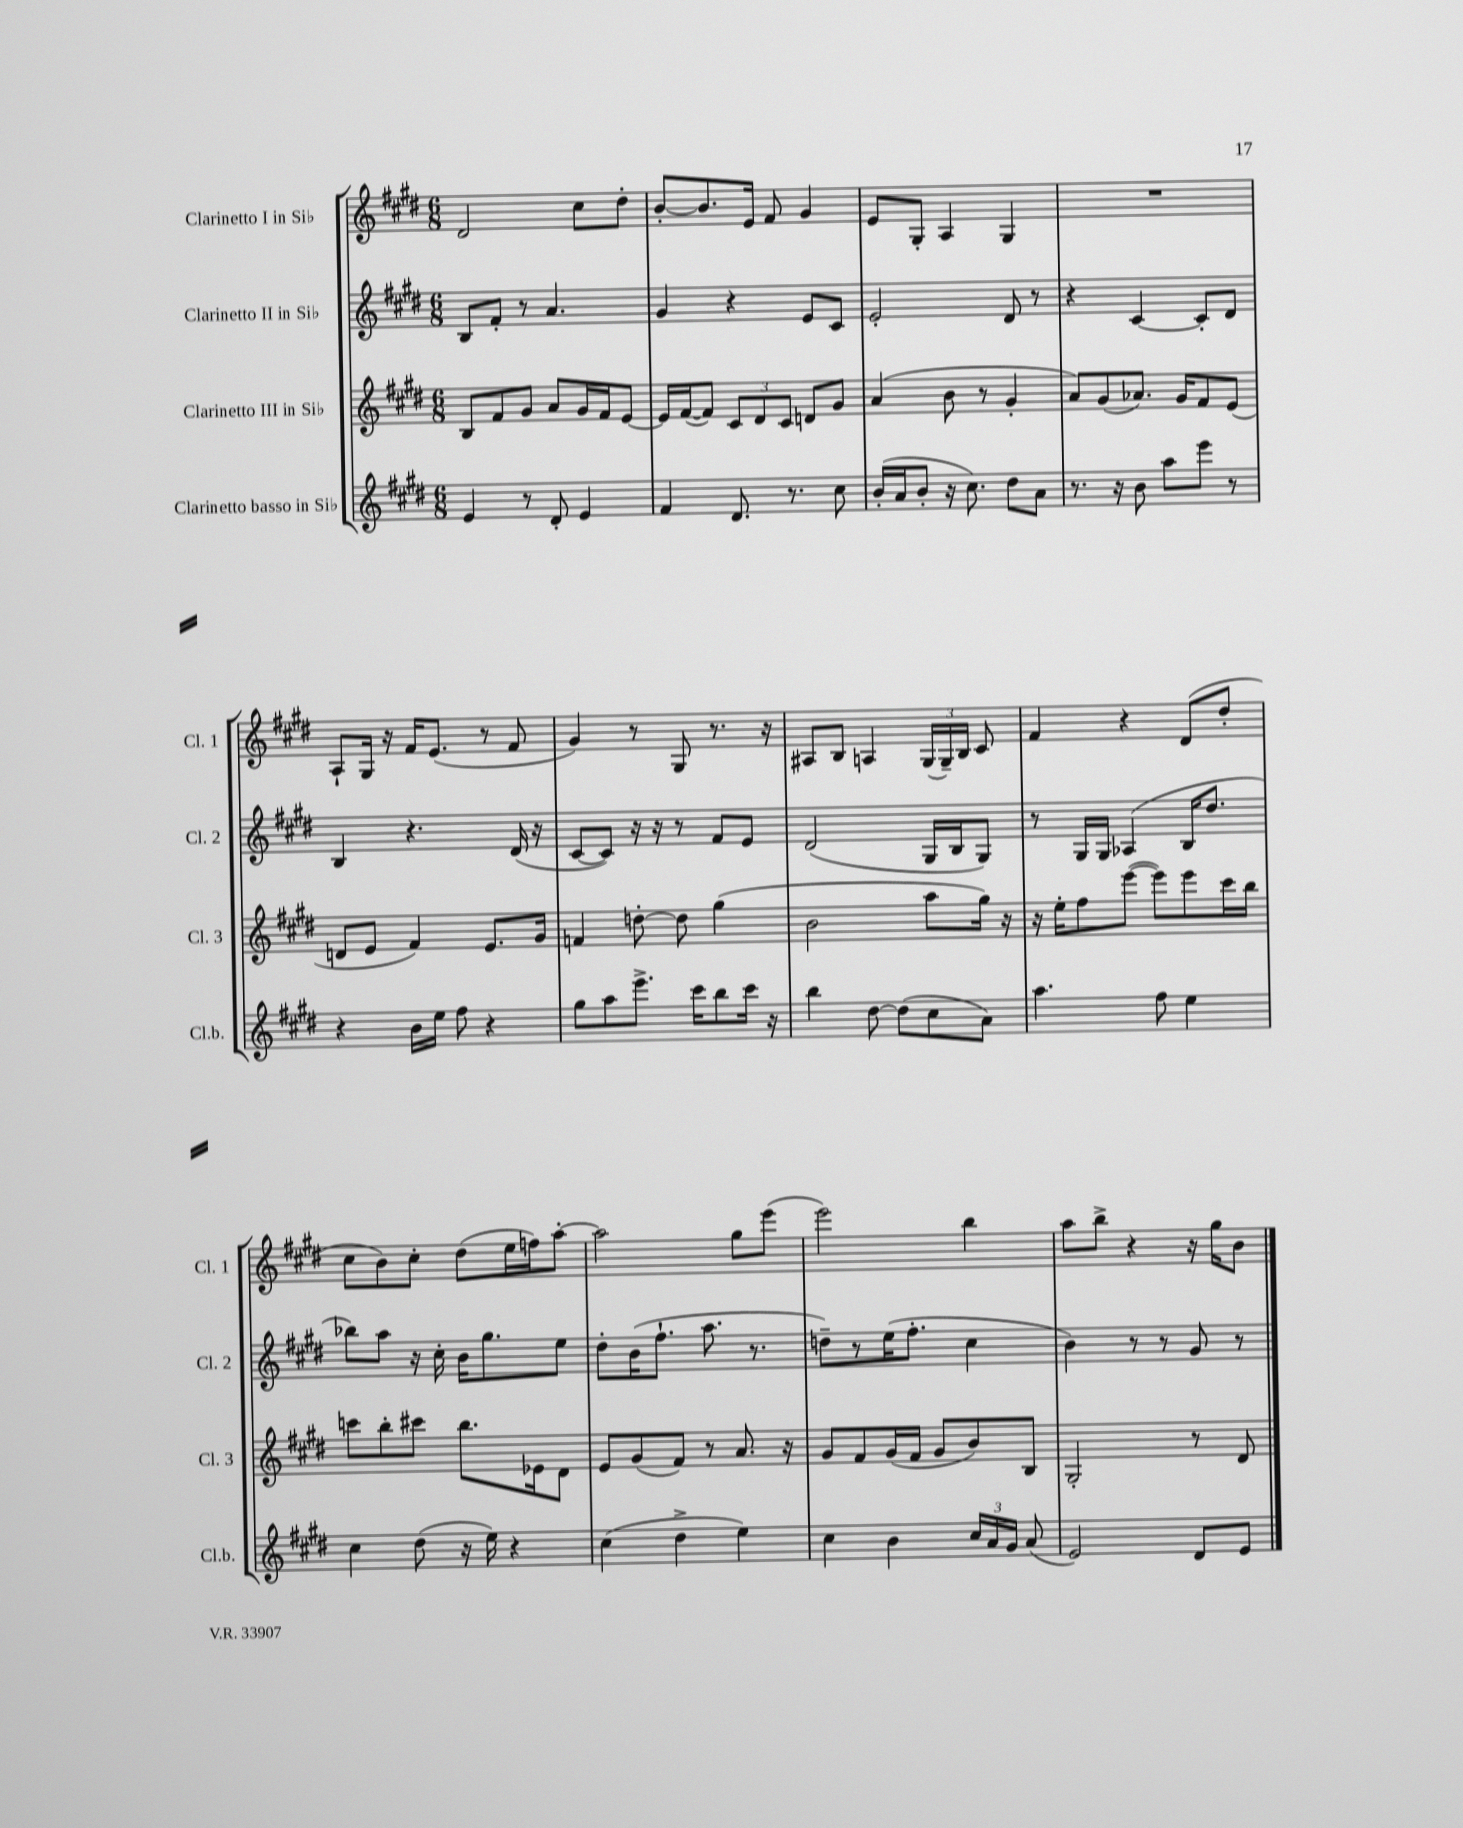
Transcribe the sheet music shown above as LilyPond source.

<<
\new StaffGroup <<
\new Staff = "s0" \with { instrumentName = "Clarinetto I in Sib" shortInstrumentName = "Cl. 1" } {
    \clef treble \key e \major \numericTimeSignature \time 6/8
    \autoBeamOff dis'2 cis''8[ dis''8]-. |
    b'8[~-. b'8. e'16] fis'8 gis'4 |
    e'8[ gis8]-. a4 gis4 |
    R2. |
    a8[-! gis16] r16 fis'16[ e'8.]( r8 fis'8 |
    gis'4) r8 gis8 r8. r16 |
    ais8[ b8] a4 \tuplet 3/2 { gis16[( gis16--) b16] } cis'8 |
    fis'4 r4 dis'8[( dis''8]-. |
    cis''8[ b'8) cis''8]-. dis''8[( e''16 f''16) a''8]~-. |
    a''2 gis''8[ e'''8]( |
    e'''2) b''4 |
    a''8[ b''8]-> r4 r16 gis''16[ b'8] \bar "|." |
}
\new Staff = "s1" \with { instrumentName = "Clarinetto II in Sib" shortInstrumentName = "Cl. 2" } {
    \clef treble \key e \major \numericTimeSignature \time 6/8
    \autoBeamOff b8[ fis'8]-. r8 a'4. |
    gis'4 r4 e'8[ cis'8] |
    e'2-. dis'8 r8 |
    r4 cis'4~ cis'8[-. dis'8] |
    b4 r4. dis'16( r16 |
    cis'8[~ cis'8]) r16 r16 r8 fis'8[ e'8] |
    dis'2( gis16[ b16 gis8]) |
    r8 gis16[ gis16] aes4( b16[ dis''8.] |
    bes''8[) a''8] r16 cis''16-. b'16[ gis''8. e''8] |
    dis''8[-. b'16( fis''8.]-! a''8. r8. |
    d''8[--) r8 e''16( fis''8.]-. cis''4 |
    b'4) r8 r8 gis'8 r8 \bar "|." |
}
\new Staff = "s2" \with { instrumentName = "Clarinetto III in Sib" shortInstrumentName = "Cl. 3" } {
    \clef treble \key e \major \numericTimeSignature \time 6/8
    \autoBeamOff b8[ fis'8 gis'8] a'8[ gis'16 fis'16 e'8]~ |
    e'16[ fis'16~( fis'8]) \tuplet 3/2 { cis'8[ dis'8 cis'8] } d'8[ gis'8] |
    a'4( b'8 r8 gis'4-. |
    a'8[) gis'8( aes'8.]) gis'16[ fis'8 e'8]( |
    d'8[ e'8] fis'4) e'8.[ gis'16] |
    f'4 d''8~-. d''8 gis''4( |
    b'2 a''8[ gis''16]) r16 |
    r16 e''16[-. fis''8 e'''8]~( e'''8[) e'''8 cis'''16 b''16] |
    c'''8[ b''8-. cis'''8] b''8.[ ees'16 dis'8] |
    e'8[ gis'8( fis'8]) r8 a'8. r16 |
    gis'8[ fis'8 gis'16( fis'16] gis'8[ b'8) b8] |
    gis2-. r8 dis'8 \bar "|." |
}
\new Staff = "s3" \with { instrumentName = "Clarinetto basso in Sib" shortInstrumentName = "Cl.b." } {
    \clef treble \key e \major \numericTimeSignature \time 6/8
    \autoBeamOff e'4 r8 dis'8-. e'4 |
    fis'4 dis'8. r8. cis''8 |
    b'16[-.( a'16 b'8]-. r16 cis''8.) dis''8[ a'8] |
    r8. r16 b'8 a''8[ e'''8] r8 |
    r4 b'16[ e''16] fis''8 r4 |
    gis''8[ a''8 e'''8.]-> cis'''16[ b''8 cis'''16] r16 |
    b''4 dis''8~ dis''8[( cis''8 a'8]) |
    a''4. fis''8 e''4 |
    cis''4 dis''8( r16 e''16) r4 |
    cis''4( dis''4-> e''4) |
    cis''4 b'4 \tuplet 3/2 { cis''16[ a'16 gis'16] } a'8( |
    e'2) dis'8[ e'8] \bar "|." |
}
>>
>>
\layout { \context { \Score \remove "Bar_number_engraver" } }
